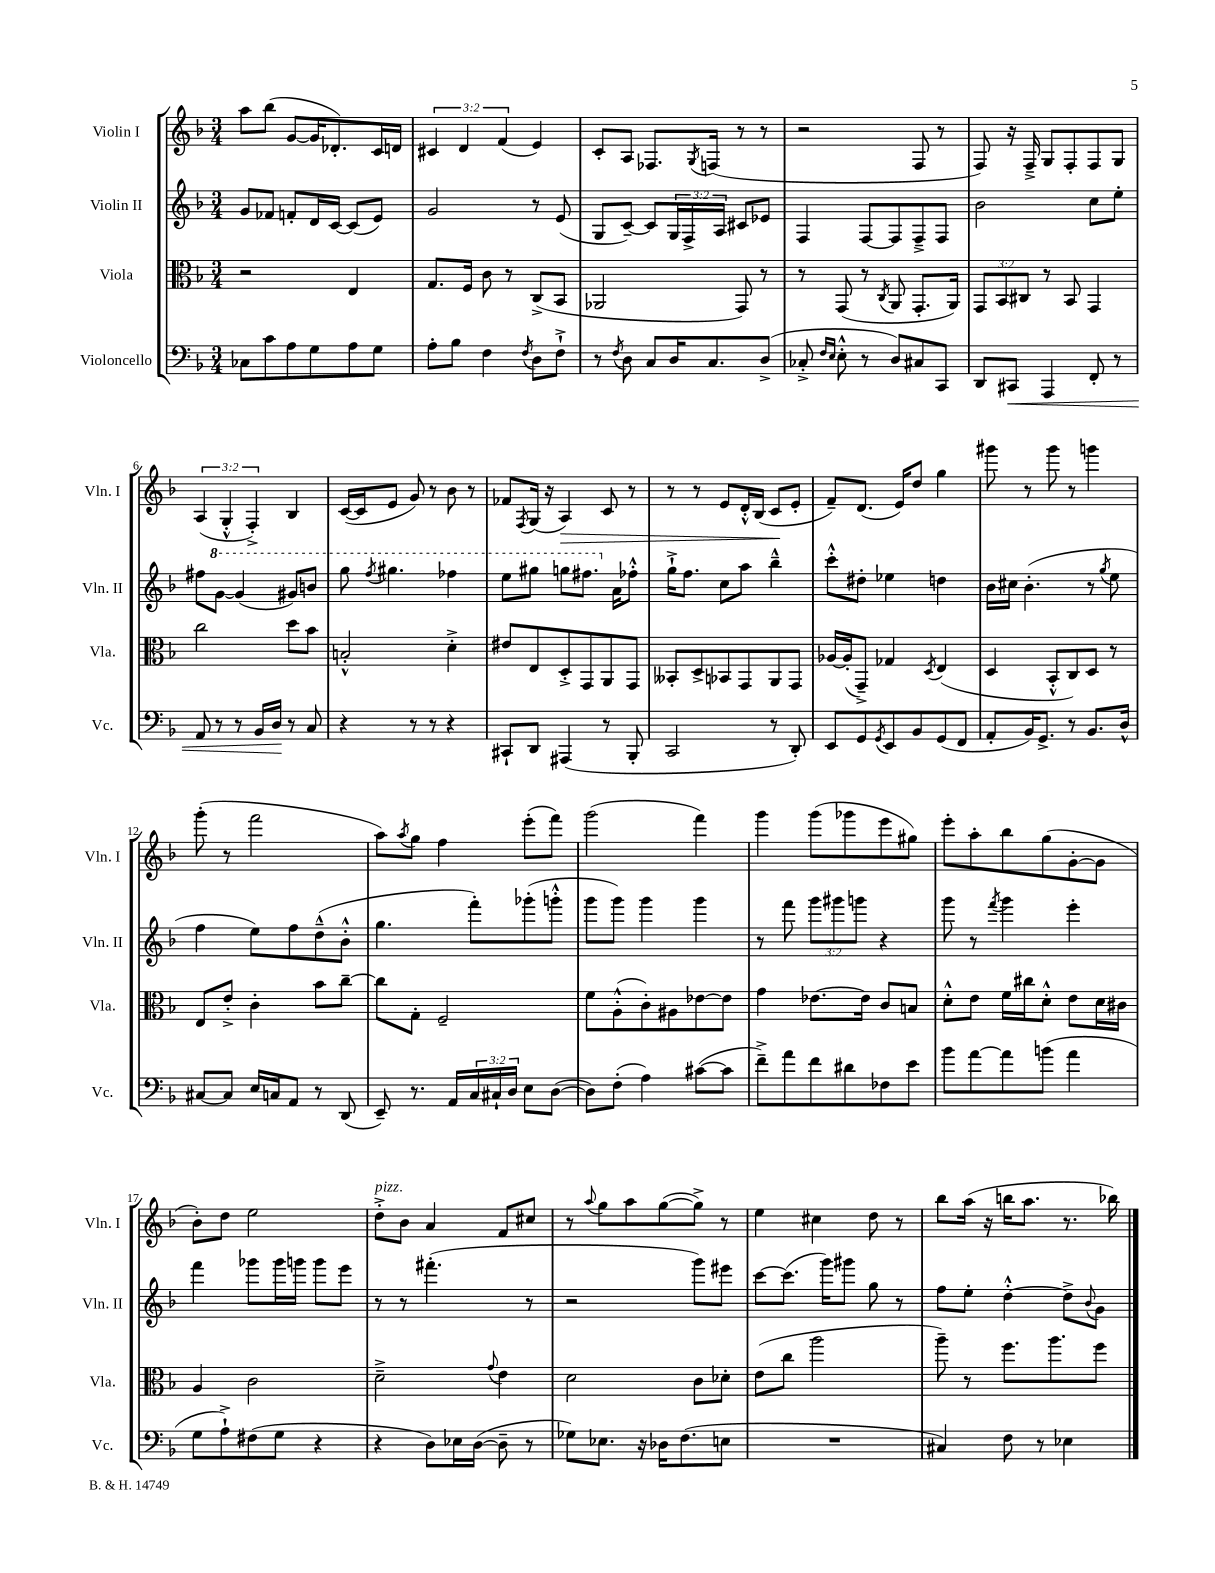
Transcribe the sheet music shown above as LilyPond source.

<<
\new StaffGroup <<
\new Staff = "s0" \with { instrumentName = "Violin I" shortInstrumentName = "Vln. I" } {
    \clef treble \key f \major \numericTimeSignature \time 3/4 \override Staff.TupletNumber.text = #tuplet-number::calc-fraction-text
    a''8 bes''8( g'8~ g'16 des'8.-.) c'16 d'16 |
    \tuplet 3/2 { cis'4 d'4 f'4( } e'4) |
    c'8-. a8 fes8. \acciaccatura { g8 } f16( r8 r8 |
    r2 f8 r8 |
    f8) r16 f16---> g8 f8-. f8 g8 |
    \tuplet 3/2 { a4( g4-.-^ f4-.->) } bes4 |
    c'16~( c'16 e'8 g'8) r8 bes'8 r8 |
    fes'8 \acciaccatura { f8 } g16( r16 a4\>) c'8 r8 |
    r8 r8 e'8 d'16-.-^ bes16( c'8\! e'8-. |
    f'8--) d'8.( e'16) d''8 g''4 |
    gis'''8 r8 gis'''8 r8 g'''4 |
    g'''8-.( r8 f'''2 |
    a''8) \acciaccatura { a''8 } g''8 f''4 e'''8-.( f'''8) |
    g'''2( f'''4) |
    g'''4 g'''8( ges'''8 e'''8 gis''8) |
    e'''8-. a''8-. bes''8 g''8( g'8~-. g'8 |
    bes'8-.) d''8 e''2 |
    d''8-.->^\markup { \italic "pizz." } bes'8 a'4 f'8 cis''8 |
    r8 \appoggiatura { a''8 } g''8 a''8 g''8~( g''8->) r8 |
    e''4 cis''4 d''8 r8 |
    bes''8 a''16( r16 b''16 a''8. r8. bes''16) \bar "|." |
}
\new Staff = "s1" \with { instrumentName = "Violin II" shortInstrumentName = "Vln. II" } {
    \clef treble \key f \major \numericTimeSignature \time 3/4 \override Staff.TupletNumber.text = #tuplet-number::calc-fraction-text
    g'8 fes'8 f'8-. d'16 c'16~ c'8( e'8) |
    g'2 r8 e'8( |
    g8 c'8~--) c'8 \tuplet 3/2 { g16 f16-> a16 } cis'8 ees'8 |
    f4 f8~ f8 f8---> f8 |
    bes'2 c''8 e''8-. |
    fis''8 \ottava #1 g''8~ g''4( gis''8) b''8 |
    g'''8 \acciaccatura { f'''8 } gis'''4. fes'''4 |
    e'''8 gis'''8 g'''8 fis'''8. \ottava #0 a'16 fes''8-.-^ |
    g''16-!-> f''8. c''8 a''8 bes''4---^ |
    c'''8-.-^ dis''8-. ees''4 d''4 |
    bes'16 cis''16 bes'4.-.( r8 \acciaccatura { g''8 } e''8 |
    f''4 e''8) f''8 d''8---^( bes'8-.-^ |
    g''4. f'''8-.) ges'''8-.( g'''8-.-^ |
    g'''8 g'''8) g'''4 g'''4 |
    r8 f'''8 \tuplet 3/2 { g'''8 gis'''8 g'''8 } r4 |
    g'''8 r8 \acciaccatura { f'''8 } g'''4 e'''4-. |
    f'''4 ges'''8 ges'''16 g'''16 g'''8 e'''8 |
    r8 r8 fis'''4.-.( r8 |
    r2 g'''8) eis'''8 |
    c'''8~ c'''8.( g'''16) gis'''8 g''8 r8 |
    f''8 e''8-. d''4~-.-^ d''8-> \appoggiatura { bes'8 } g'8 \bar "|." |
}
\new Staff = "s2" \with { instrumentName = "Viola" shortInstrumentName = "Vla." } {
    \clef alto \key f \major \numericTimeSignature \time 3/4 \override Staff.TupletNumber.text = #tuplet-number::calc-fraction-text
    r2 e4 |
    g8. f16 c'8 r8 c8->( bes,8 |
    aes,2 g,8) r8 |
    r8 g,8( r8 \acciaccatura { c8 } a,8 g,8.-. a,16) |
    \tuplet 3/2 { g,8 bes,8 cis8 } r8 bes,8 g,4 |
    c''2 d''8 bes'8 |
    b2-.-^ d'4-.-> |
    eis'8 e8 d8-.-> g,8 a,8 g,8 |
    beses,8-. d8-> bes,8 g,8 a,8 g,8 |
    aes16~ aes16-.( g,8--->) ges4 \acciaccatura { d8 } e4( |
    d4 bes,8-.-^ c8) d8 r8 |
    e8 e'8-.-> c'4-. bes'8 c''8~-- |
    c''8 g8-. f2-- |
    f'8 a8-.-^( c'8-.) ais8 ees'8~ ees'8 |
    g'4 ees'8.~ ees'16 c'8 b8 |
    d'8-.-^ e'8 f'16 cis''16 d'8-.-^ e'8 d'16 cis'16 |
    a4 c'2 |
    d'2---> \appoggiatura { g'8 } e'4 |
    d'2 c'8 des'8-. |
    e'8( c''8 a''2 |
    a''8--) r8 f''8. a''8. f''8 \bar "|." |
}
\new Staff = "s3" \with { instrumentName = "Violoncello" shortInstrumentName = "Vc." } {
    \clef bass \key f \major \numericTimeSignature \time 3/4 \override Staff.TupletNumber.text = #tuplet-number::calc-fraction-text
    ces8 c'8 a8 g8 a8 g8 |
    a8-. bes8 f4 \acciaccatura { f8 } d8 f8-!-> |
    r8 \acciaccatura { f8 } d8 c8 d16 c8. d8->( |
    ces8-.-> \grace { f16 e16 } e8-.-^ r8 d8) cis8 c,8 |
    d,8 cis,8\< a,,4 f,8-. r8 |
    a,8 r8 r8 bes,16 d16\! r8 c8 |
    r4 r8 r8 r4 |
    cis,8-! d,8 ais,,4( r8 bes,,8-. |
    c,2 r8 d,8-.) |
    e,8 g,8 \acciaccatura { g,8 } e,8 bes,8 g,8( f,8 |
    a,8-. bes,16) g,8.-> r8 bes,8. d16-^ |
    cis8~ cis8 e16 c16 a,8 r8 d,8( |
    e,8--) r8. a,16 \tuplet 3/2 { c16 cis16-! d16 } e8 d8~( |
    d8) f8-.( a4) cis'8~( cis'8 |
    f'8--->) a'8 f'8 dis'8 fes8 e'8 |
    bes'8 a'8~ a'8 b'8( a'4 |
    g8 a8-!->) fis8( g8 r4 |
    r4 d8) ees16 d16~( d8-- r8 |
    ges8) ees8. r16 des16 f8.( e8 |
    R2. |
    cis4) f8 r8 ees4 \bar "|." |
}
>>
>>
